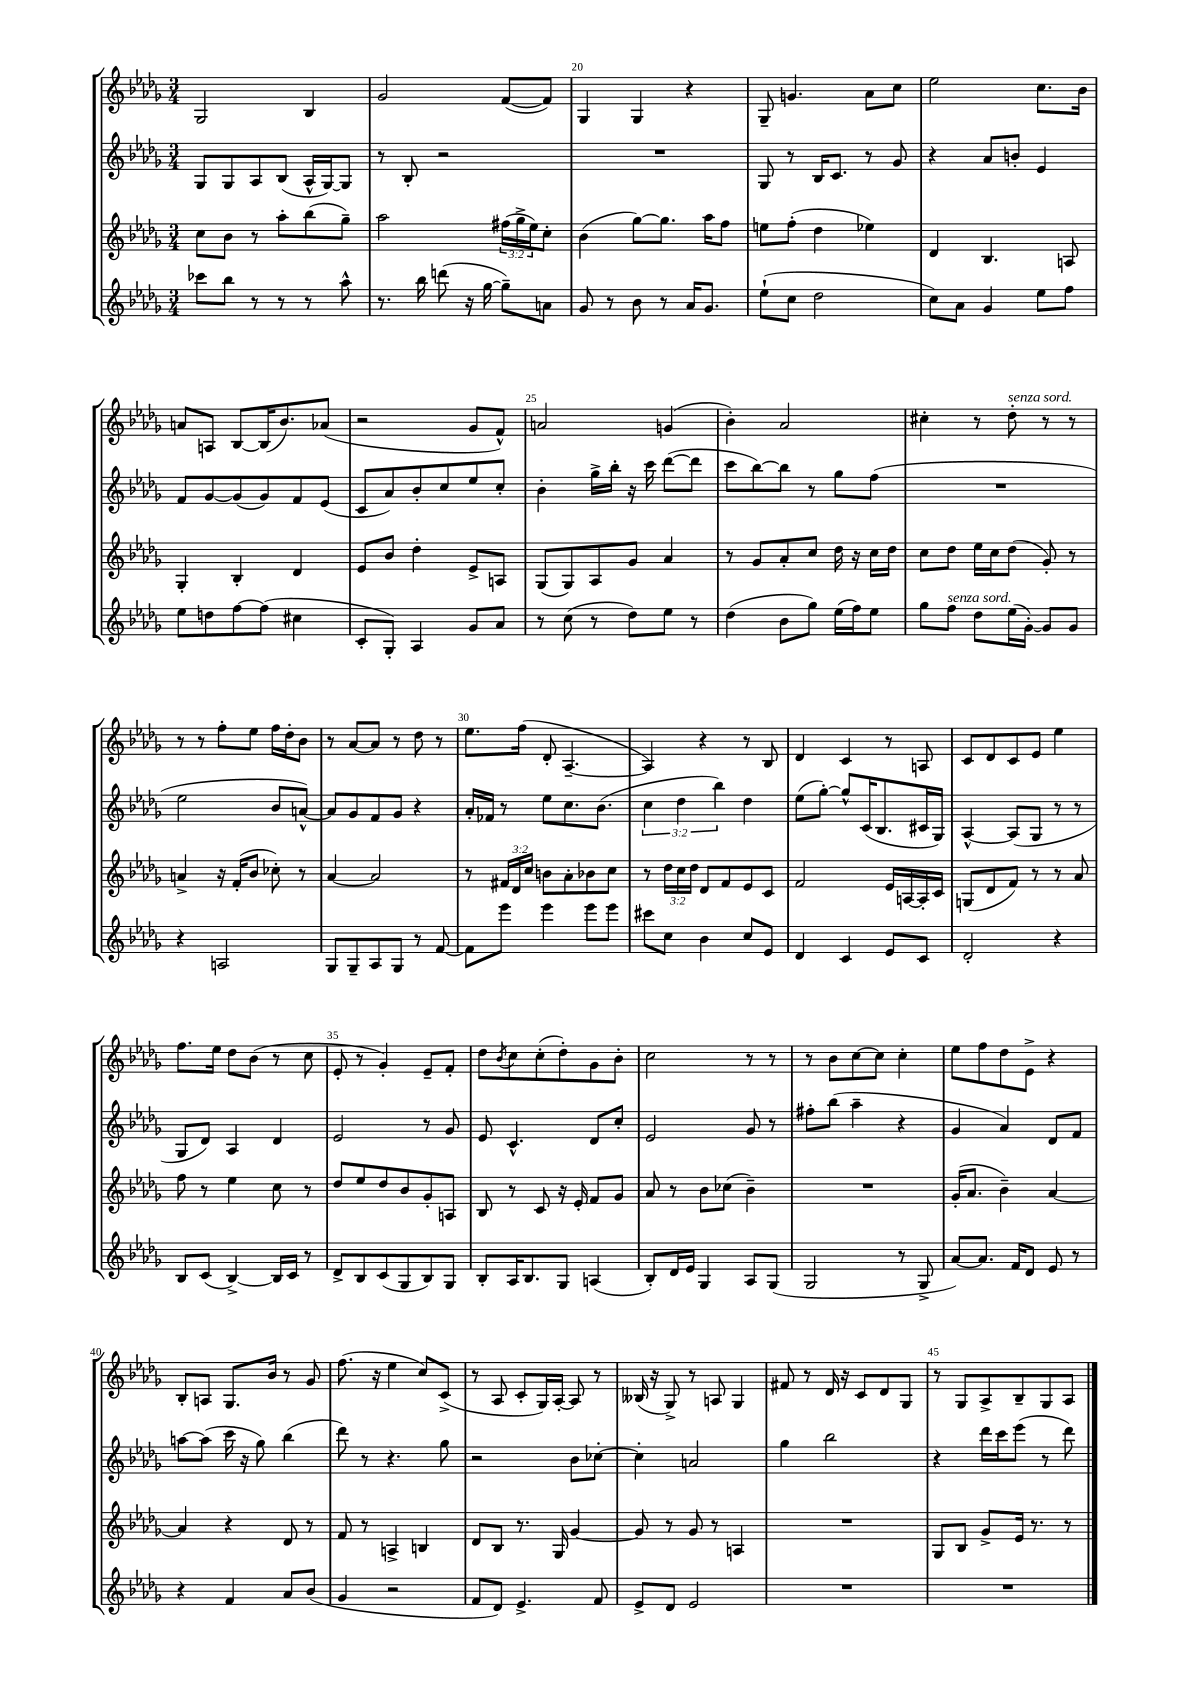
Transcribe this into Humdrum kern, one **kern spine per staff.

**kern	**kern	**kern	**kern
*staff4	*staff3	*staff2	*staff1
*clefG2	*clefG2	*clefG2	*clefG2
*k[b-e-a-d-g-]	*k[b-e-a-d-g-]	*k[b-e-a-d-g-]	*k[b-e-a-d-g-]
*M3/4	*M3/4	*M3/4	*M3/4
8ccc-	8cc	8G-	2G-
8bb-	8b-	8G-	.
8r	8r	8A-	.
8r	8aa-'	(8B-	.
8r	(8bb-	16A-^^	4B-
.	.	[16G-)	.
8aa-^^	8gg-~)	8G-]	.
=	=	=	=
8.r	2aa-	8r	2g-
.	.	8B-'	.
16bb-	.	.	.
(8ddd	.	2r	.
16r	.	.	.
[16gg-	.	.	.
8gg-~])	(24ff#	.	([8f
.	24gg-^	.	.
.	24ee-)	.	.
8a	8cc'	.	8f])
=	=	=	=
8g-	(4b-	2.r	4G-
8r	.	.	.
8b-	[8gg-)	.	4G-
8r	8.gg-]	.	.
16a-	.	.	4r
8.g-	16aa-	.	.
.	8ff	.	.
=	=	=	=
(8ee-`	8ee	8G-	8G-~
8cc	(8ff'	8r	4.g
2dd-	4dd-	16B-	.
.	.	8.c	.
.	4ee-)	8r	8a-
.	.	8g-	8cc
=	=	=	=
8cc)	4d-	4r	2ee-
8a-	.	.	.
4g-	4.B-	8a-	.
.	.	8b'	.
8ee-	.	4e-	8.cc
8ff	8A	.	.
.	.	.	16b-
=	=	=	=
8ee-	4G-'	8f	8a
8dd	.	[8g-	8A
[8ff	4B-'	(8g-]	[8B-
(8ff]	.	8g-)	(16B-]
.	.	.	8.b-)
4cc#	4d-	8f	.
.	.	(8e-	(8a-
=	=	=	=
8c'	8e-	8c	2r
8G-')	8b-	8a-)	.
4A-	4dd-'	8b-'	.
.	.	8cc	.
8g-	8e-^	8ee-	8g-
8a-	8A	8cc'	8f^^)
=	=	=	=
8r	(8G-	4b-'	2a
(8cc	8G-)	.	.
8r	8A-	16gg-^	.
.	.	16bb-'	.
8dd-)	8g-	16r	.
.	.	16ccc	.
8ee-	4a-	([8ddd-	(4g
8r	.	8ddd-]	.
=	=	=	=
(4dd-	8r	8ccc	4b-')
.	8g-	[8bb-)	.
8b-	8a-'	8bb-]	2a-
8gg-)	8cc	8r	.
(16ee-	16dd-	8gg-	.
16ff)	16r	.	.
8ee-	16cc	(8ff	.
.	16dd-	.	.
=	=	=	=
8gg-	8cc	2.r	4cc#'
8ff	8dd-	.	.
8dd-	16ee-	.	8r
.	16cc	.	.
(16ee-	(8dd-	.	8dd-'
[16g-')	.	.	.
8g-]	8g-')	.	8r
8g-	8r	.	8r
=	=	=	=
4r	4a^	2ee-	8r
.	.	.	8r
2A	16r	.	8ff'
.	(16f'	.	.
.	8b-	.	8ee-
.	8cc-')	8b-	16ff
.	.	.	16dd-'
.	8r	[8a^^)	8b-
=	=	=	=
8G-	[4a-	8a]	8r
8G-~	.	8g-	[8a-
8A-	2a-]	8f	8a-]
8G-	.	8g-	8r
8r	.	4r	8dd-
[8f	.	.	8r
=	=	=	=
8f]	8r	16a-'	8.ee-
.	.	16f-	.
8eee-	24f#	8r	.
.	24d-	.	.
.	.	.	(16ff
.	24cc	.	.
4eee-	8b	8ee-	8d-'
.	8a-'	8.cc	[4.A-~
8eee-	8b-	.	.
.	.	(8.b-	.
8eee-	8cc	.	.
=	=	=	=
8ccc#	8r	6cc	4A-])
8cc	24dd-	.	.
.	24cc	6dd-	.
.	24dd-	.	.
4b-	8d-	.	4r
.	.	6bb-)	.
.	8f	.	.
8cc	8e-	4dd-	8r
8e-	8c	.	8B-
=	=	=	=
4d-	2f	(8ee-	4d-
.	.	[8gg-')	.
4c	.	8gg-^^]	4c
.	.	(16c	.
.	.	8.B-	.
8e-	16e-	.	8r
.	[16A	.	.
8c	16A']	16c#	8A
.	16c	16G-)	.
=	=	=	=
2d-'	(8G	[4A-^^	8c
.	8d-	.	8d-
.	8f)	(8A-]	8c
.	8r	8G-	8e-
4r	8r	8r	4ee-
.	8a-	8r	.
=	=	=	=
8B-	8ff	8G-	8.ff
(8c	8r	8d-)	.
.	.	.	16ee-
[4B-^)	4ee-	4A-	8dd-
.	.	.	(8b-
16B-]	8cc	4d-	8r
16c	.	.	.
8r	8r	.	8cc
=	=	=	=
8d-^	8dd-	2e-	8e-'
8B-	8ee-	.	8r
(8c	8dd-	.	4g-')
8G-	8b-	.	.
8B-)	8g-'	8r	8e-~
8G-	8A	8g-	8f'
=	=	=	=
8B-'	8B-	8e-	8dd-
.	.	.	8qb-
16A-	8r	4.c^^	8cc
8.B-	.	.	.
.	8c	.	(8cc'
8G-	16r	.	8dd-')
.	16e-'	.	.
(4A	8f	8d-	8g-
.	8g-	8cc'	8b-'
=	=	=	=
8B-')	8a-	2e-	2cc
16d-	8r	.	.
16e-	.	.	.
4G-	8b-	.	.
.	(8cc-	.	.
8A-	4b-~)	8g-	8r
(8G-	.	8r	8r
=	=	=	=
2G-	2.r	8ff#'	8r
.	.	(8bb-	8b-
.	.	4aa-~	[8cc
.	.	.	8cc]
8r	.	4r	4cc'
8G-^	.	.	.
=	=	=	=
[8a-)	(16g-'	4g-	8ee-
.	8.a-	.	.
8.a-]	.	.	8ff
.	4b-~)	4a-)	8dd-
16f	.	.	.
8d-	.	.	8e-^
8e-	[4a-	8d-	4r
8r	.	8f	.
=	=	=	=
4r	4a-]	[8aa	8B-'
.	.	(8aa]	8A
4f	4r	16ccc	8.G-
.	.	16r	.
.	.	8gg-)	.
.	.	.	16b-
8a-	8d-	(4bb-	8r
(8b-	8r	.	8g-
=	=	=	=
4g-	8f	8ddd-)	(8.ff
.	8r	8r	.
.	.	.	16r
2r	4A^	4.r	4ee-
.	4B	.	8cc)
.	.	8gg-	(8c^
=	=	=	=
8f	8d-	2r	8r
8d-)	8B-	.	8A-
4.e-^	8.r	.	8c'
.	.	.	16G-)
.	16G-	.	[16A-'
.	[4g-	8b-	8A-]
8f	.	[8cc-'	8r
=	=	=	=
8e-^	8g-]	4cc-']	(16B--
.	.	.	16r
8d-	8r	.	8G-^)
2e-	8g-	2a	8r
.	8r	.	8A
.	4A	.	4G-
=	=	=	=
2.r	2.r	4gg-	8f#
.	.	.	8r
.	.	2bb-	16d-
.	.	.	16r
.	.	.	8c
.	.	.	8d-
.	.	.	8G-
=	=	=	=
2.r	8G-	4r	8r
.	8B-	.	8G-
.	8g-^	16ddd-	8A-^
.	.	16ccc	.
.	16e-	(8eee-	8B-~
.	8.r	.	.
.	.	8r	8G-
.	8r	8ddd-)	8A-
==	==	==	==
*-	*-	*-	*-
